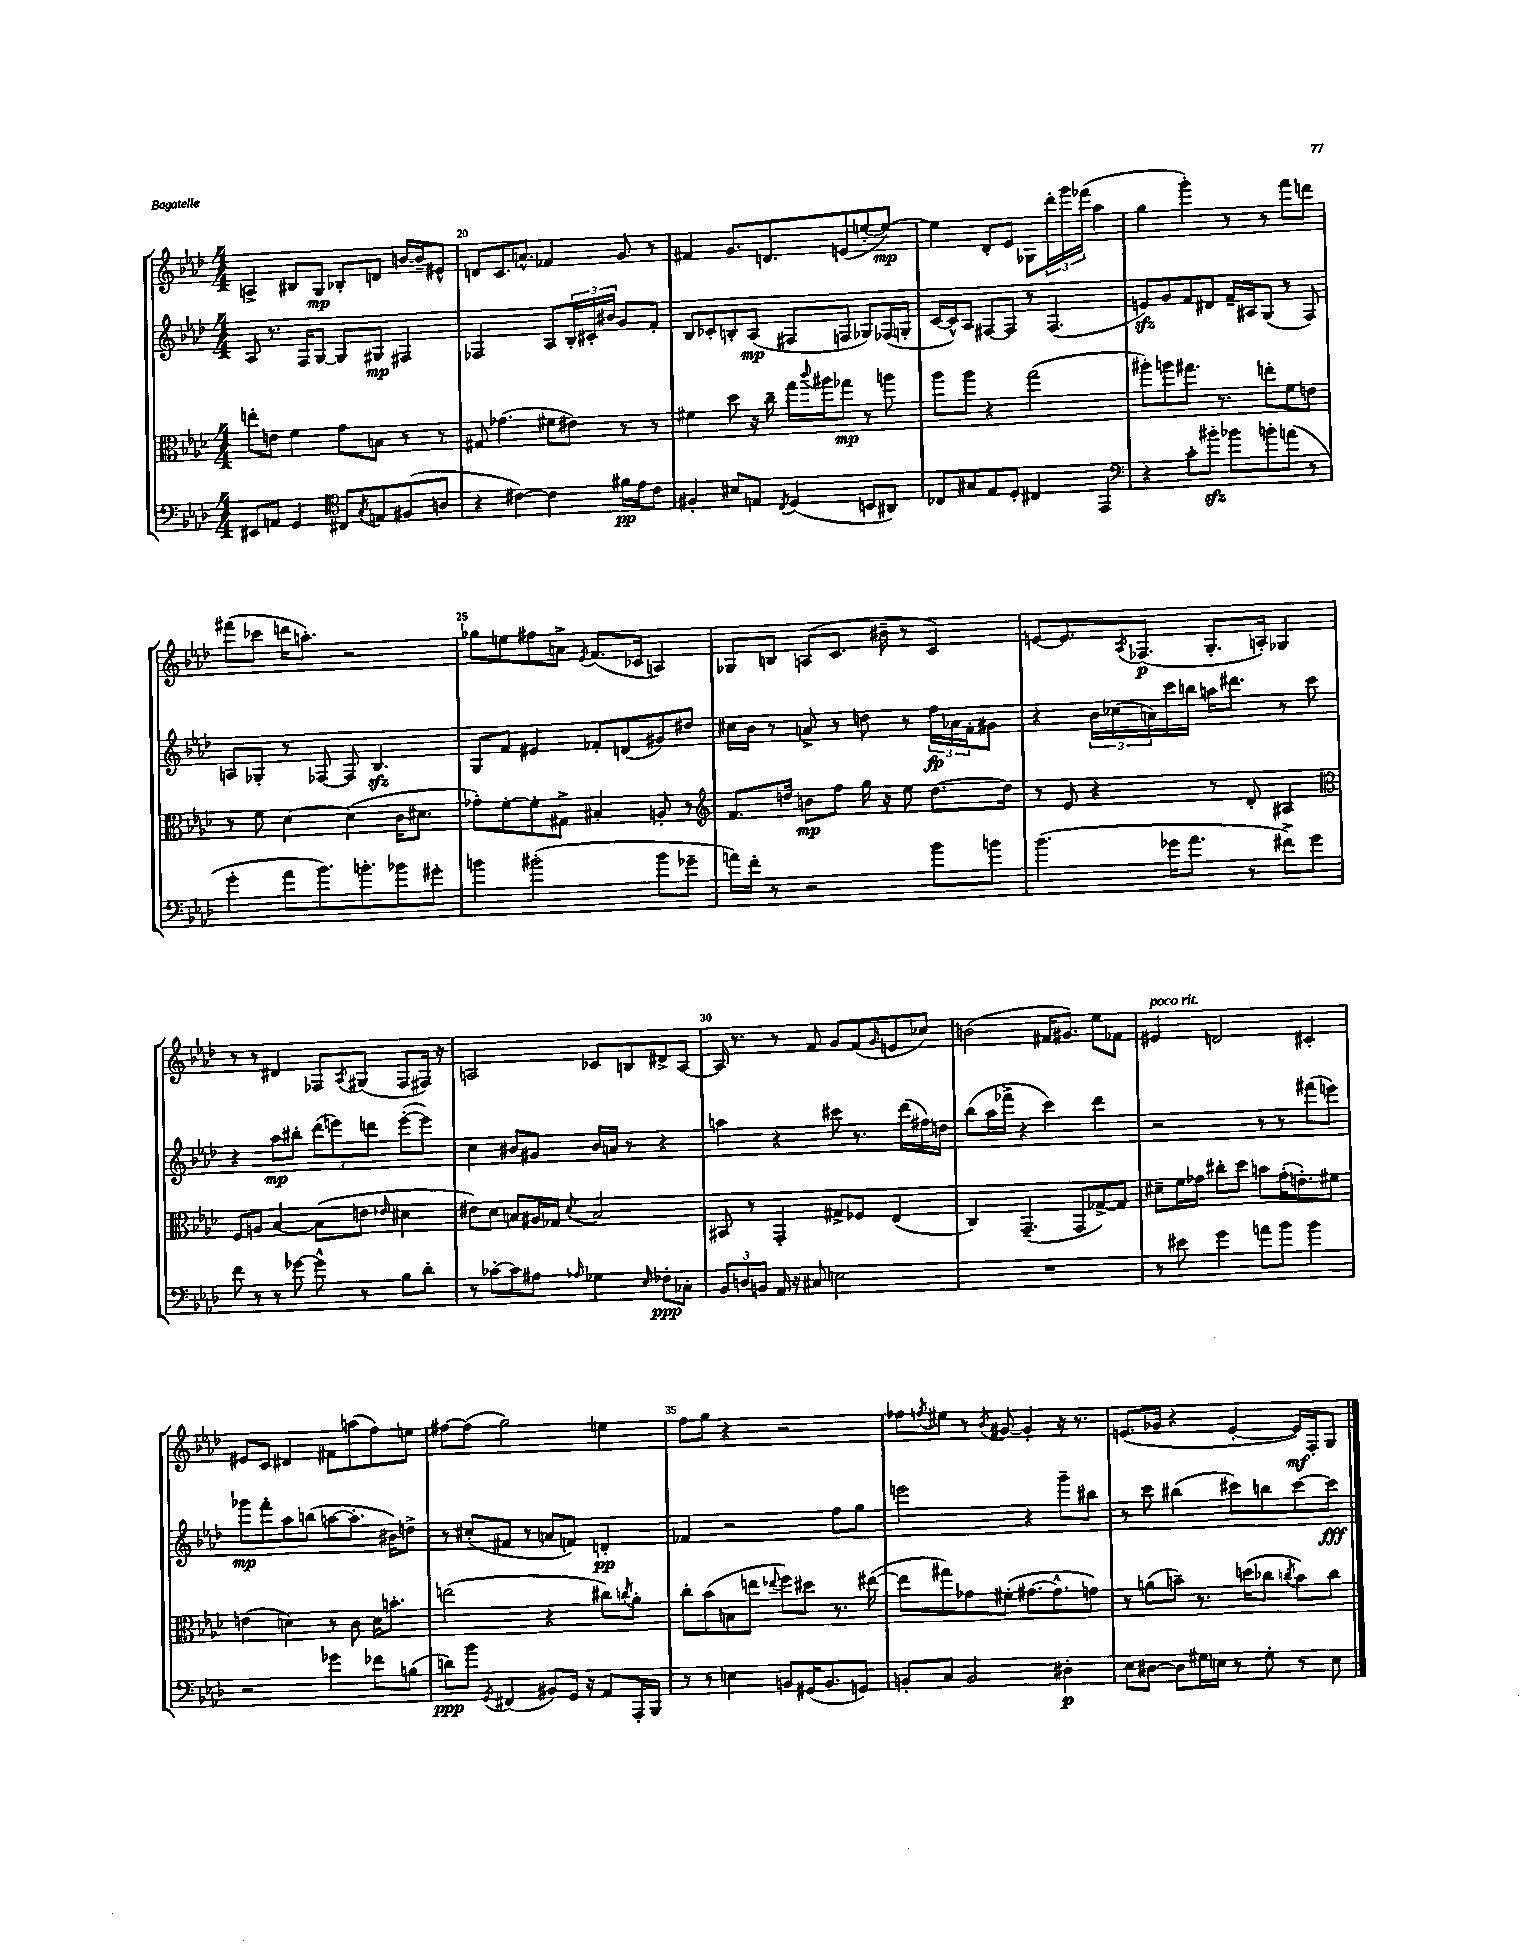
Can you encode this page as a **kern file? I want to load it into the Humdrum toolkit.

**kern	**kern	**kern	**kern
*staff4	*staff3	*staff2	*staff1
*clefF4	*clefC3	*clefG2	*clefG2
*k[b-e-a-d-]	*k[b-e-a-d-]	*k[b-e-a-d-]	*k[b-e-a-d-]
*M4/4	*M4/4	*M4/4	*M4/4
8EE#/L	8ee'\L	8A-/	4A^/
8AA/J	8e\J	8.r	.
4GG/	4f\	.	8B#/L
.	.	16F/LK	.
.	.	[8G/J	8G/J
*clefC4	*	*	*
8C#/L	8g\L	8G/]L	8B-'/L
8qG/	.	.	.
8E/	8B\J	8G#/J	8d/J
(8F#/	8r	4F#/	[16b/LL
.	.	.	16b~/]J
8A/J	8r	.	8e#^^/J
=	=	=	=
4r	8G#/	2F-/	8d/L
.	(4.g-\	.	8.c/
[4c#\)	.	.	.
.	.	.	8.a^^/J
4c#\]	8f#\L	8A-/L	4f-/
.	8e#\J)	24B-'/L	.
.	.	24c#'/	.
.	.	24b#/JJ	.
16f#\LL	8r	8g/L	8g/
16e-\J	.	.	.
8c#\J	8r	8f'/J	8r
=	=	=	=
4F#'/	4f#\	8B-/L	4f#/
.	.	8c-'/	.
8B#/L	8dd-\	8B'/	8.g/L
8E/J	16r	(8A-/J	.
.	16cc~\	.	8.d/
8qC/	.	.	.
(4D-/	16gg\LL	8F#/L	.
.	8qqccc/	.	.
.	16aa#\J	.	.
.	8gg-\J	8F/J	(8e/
8BB/L	8r	8G-/L)	[8ee'/
8AA#/J)	8aa\	(16F-/L	8ee/_J)
.	.	16G'/JJ	.
=	=	=	=
8C-/L	8aa-\L	[16c/LL	4ee\]
.	.	16c^^/]J)	.
8G#/	8aa-\J	8A-/J	.
8E-/	4r	[8F#/L	8d-'/L
8D-'/J	.	8F#/]J	8e-/J
4C#/	(2gg\	8r	8G-\L
.	.	(4.F#/	24ddd-'\L
.	.	.	24ggg\
.	.	.	(24fff-\JJ
4EE-/	.	.	4aa-\
=	=	=	=
*clefF4	*	*	*
4r	8aa#'\L)	8e/L)	4gg\
.	8aa\	8g/	.
8c'\L	8.gg#\J	8f/	4ggg'\)
8b#'\J	.	8d#/J	.
.	8.r	.	.
8b-\L	.	16f~/LL	8r
.	.	16A#/J	.
8b'\	8ee'\L	(8G/J	8r
(8a\J	8f\	8r	8fff\L
8r	8e\J	8F/)	8ddd\J
=	=	=	=
4g'\	8r	8A/L	(8fff#\L
.	8f\	8G-'/J	8ccc-\J
8a-\L	[4d-\	8r	16ddd\LK
.	.	.	8.aa'\J)
8.b-\)	.	[8F-/	.
.	(4d-\]	8F-/]	2r
8.b'\	.	.	.
.	.	4.B-/	.
8b-\	16c\LK	.	.
.	8.d#\J	.	.
8g#'\J	.	.	.
=	=	=	=
4b\	8g-'\L)	8G/L	8gg-\L
.	[8f'\	8f/J	8ee\
(2b#'\	8f'\]	4e#/	8ff#\
.	8G#^\J	.	8a^\J
.	.	.	8qe-/
.	4B#'/	8f-'/L	(8.f/L
.	.	(8d/	.
.	.	.	16c-/Jk
8b#\L	8A'/	8g#/)	4A/)
8g-~\J	8r	8dd#/J	.
=	=	=	=
*	*clefG2	*	*
16a\LL)	8.f/L	16cc#\LL	8G-/L
16f'\JJ	.	16b-\JJ	.
8r	.	8r	8B/J
.	16dd/Jk	.	.
2r	8b\L	8a^/	(8A/L
.	8ff\J	8r	8.c/J
.	16gg\	8dd\	.
.	16r	.	16b#~\
.	8ee-\	8r	8r
8b-\L	[8.dd\L	24ff\LL	4c/)
.	.	24a-\	.
.	.	24f'\J	.
8b\J	.	8g#\J	.
.	16dd\]Jk	.	.
=	=	=	=
(4.b-\	8r	4r	[8e/L
.	8e-/	.	8.e/]
.	4r	24b-\LL	.
.	.	(24cc-\	.
.	.	.	8qA-/
.	.	.	(8.F-/J
.	.	24a\)	.
16g-\LK	.	16ccc\	.
8.a-\J	.	16bb\JJ	.
.	8r	16aa\LK	8.G'/L
.	.	8.ddd#\J	.
8r	8d-'/	.	.
.	.	.	16A'/Jk)
8f#^\L)	4A#/	8r	4G-/
8g-\J	.	8ccc\	.
=	=	=	=
*	*clefC3	*	*
8f\	8F/L	4r	8r
8r	8A/J	.	8r
8r	[4B-/	8aa-\L	4d#/
[8g-\	.	8bb#'\J	.
8g-^^\]	(8B-\]L	(12ddd-\L	8F-/L
.	.	12eee\)	.
.	.	.	8qA-/
8r	8e\J	.	(8G#/J
.	.	12ddd\J	.
.	16qqe-/	.	.
8B-\L	4d#\	([8eee'\L	8F-/L
8d-'\J	.	8eee\]J)	16F#/Jk)
.	.	.	16r
=	=	=	=
8r	8e#\L)	4cc\	2A/
[8c-'\L	8d-\J	.	.
8c-\]	8B/L	8b#/L	.
8A#\J	16A#/L	8g#/J	.
.	16G-/JJ	.	.
16qqA-/	8qqd-/	.	.
4G-\	2B/	16b#/LL	8c-/L
.	.	16a/JJ	.
.	.	8r	8B/
16qqE-/	.	.	.
8F-'\L	.	4r	8d#^/
8C-'\J	.	.	[8A/J
=	=	=	=
12BB-/L	8BB#/	4aa\	16A/]
.	.	.	8.r
12D/	.	.	.
.	8r	.	.
12BB/J	.	.	.
16AA-/	4GG'/	4r	8r
16r	.	.	.
8C#/	.	.	8f/
2E\	8G#^/L	8ccc#\	8g/L
.	8F-/J	8.r	(8f/
.	.	.	16qqg/
.	(4E-/	.	8e/
.	.	(16ddd-\LL	.
.	.	16ff#\)	8cc-/J)
.	.	16dd\JJ	.
=	=	=	=
1r	4C/)	(8bb-\L	(2b\
.	.	16aa-\L	.
.	.	16fff-^\JJ	.
.	(4.GG~/	4r	.
.	.	4ccc\)	16f#/LK
.	.	.	8.g#/J)
.	8GG/L	.	.
.	[8G-^/)	4ddd-\	8ee-\L
.	8G-/]J	.	8f-\J
=	=	=	=
8r	8d#~\L	2r	4e#/
8e#\	16f\L	.	.
.	16g-\JJ	.	.
4g\	8cc#'\L	.	2d/
.	8dd-\J	.	.
8a\L	8b\L	8r	.
8b-\J	(16g-'\K	8r	.
.	8.e'\)	.	.
4b-\	.	(8fff#\L	4c#'/
.	8f#\J	8eee\J)	.
=	=	=	=
2r	(4e\	8ggg-\L	8e#/L
.	.	8fff'\	8c/J
.	4d\)	8aa-\	4d#/
.	.	(8bb\J	.
4g-\	8r	[8aa\L	8f#\L
.	8c\	8.aa'\]J	(8aa\
8f-\L	16d\LK	.	8ff\)
.	8.b'\J	16b#\LK)	.
(8B\J	.	8dd^\J	8ee\J
=	=	=	=
8d\L)	(2ee\	8r	[8ff#\L
8b-\J	.	(8cc#'/L	(8ff#\]J
8qGG/	.	.	.
(4FF#/	.	8f#/J	2gg\)
.	.	8r	.
8BB#/L)	4r	8a/L	.
16GG/Jk	.	8f/J)	.
16r	.	.	.
8AA-/L	8cc#\L)	4d'/	4ee\
.	8qcc/	.	.
16AAA-'/L	8a-'\J	.	.
16BBB-/JJ	.	.	.
=	=	=	=
8r	8cc'\L	4f-/	8ff\L
8r	(8b-\	.	8gg\J
4E\	8B\	2r	4r
.	8ee\J	.	.
.	8qqee-/	.	.
8BB/L	8ff\L)	.	2r
(16GG#/K	8dd#\J	.	.
8.BB/	.	.	.
.	8.r	8ff\L	.
8GG/J)	.	8gg\J	.
.	([16ee#\	.	.
=	=	=	=
8BB'/L	8ee#\]L	2eee\	8ff-\L
.	.	.	8qff/
8C/J	8gg#\)	.	8ee#\J
2BB/	8g-\	.	8r
.	.	.	8qb-/
.	(8f#'\J	.	[8g#/
.	[8.g#\L	4r	4g#'/]
.	8.g#^^\]	.	.
4D#'\	.	8ggg~\L	16r
.	.	.	8.r
.	8g\J)	8bb#\J	.
=	=	=	=
8E-\L	8r	8r	(8.e/L
[8D#\J	(8a\L	8ccc\	.
.	.	.	16g-/Jk
8D#\]L	8b~\J)	(4bb#\	4r
16G#\L	8.r	.	.
16E\JJ	.	.	.
8r	.	8ccc#\L)	[4e'/
.	(16dd\LK	.	.
8G#'\	8cc-\J	8bb\	.
.	8qcc/	.	.
8r	8b\L)	[8ccc#\	16e/]LL)
.	.	.	16F'/J
8E\	8cc\J	8ccc#\]J	8G/J
==	==	==	==
*-	*-	*-	*-
